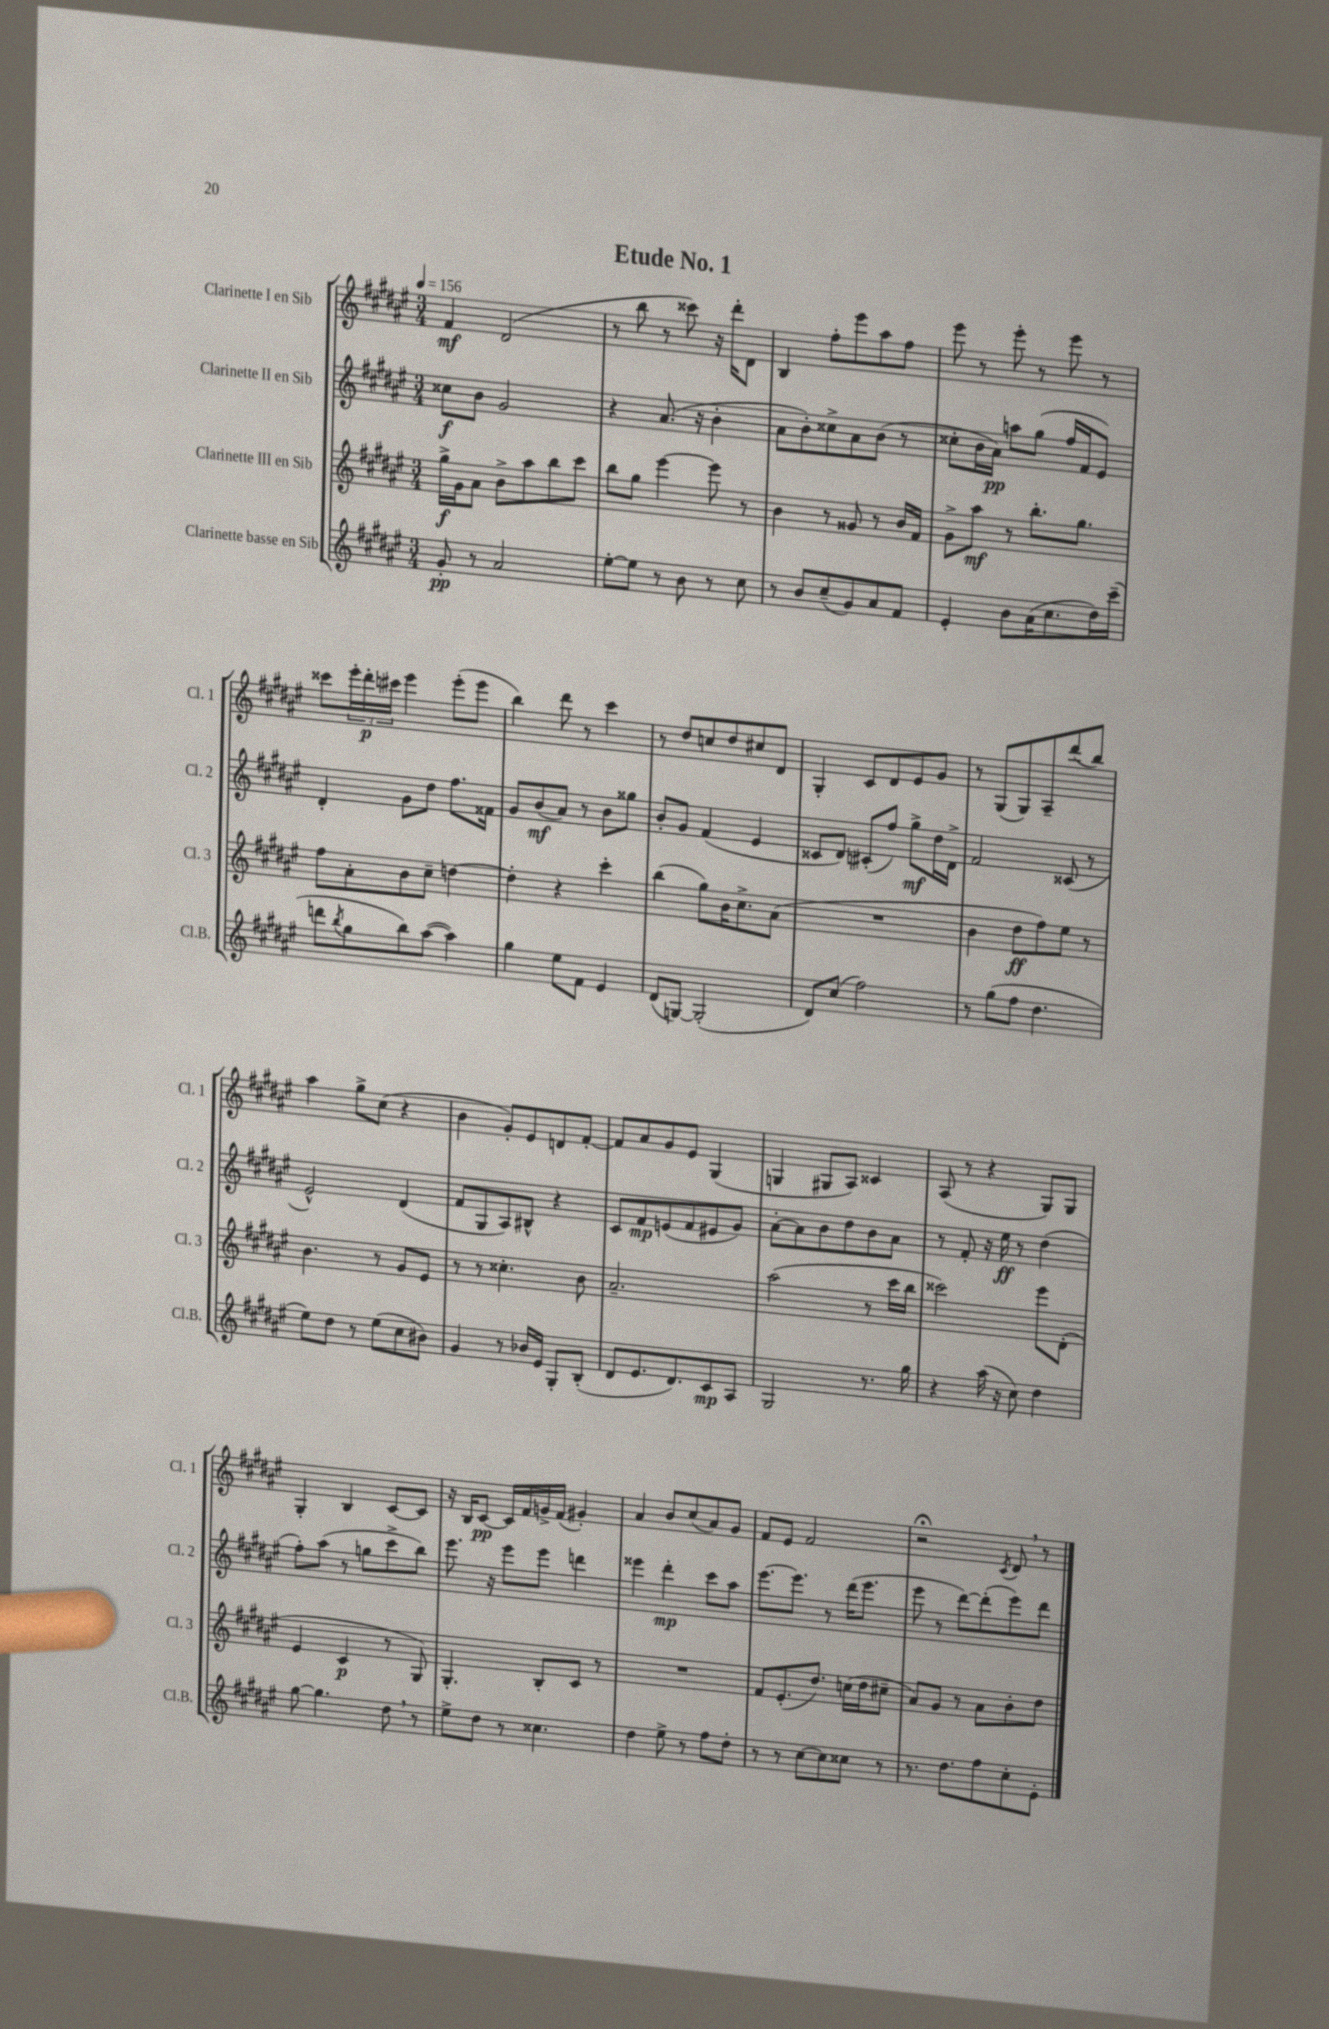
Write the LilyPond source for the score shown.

\header { title = "Etude No. 1" }
<<
\new StaffGroup <<
\new Staff = "s0" \with { instrumentName = "Clarinette I en Sib" shortInstrumentName = "Cl. 1" } {
    \clef treble \key fis \major \numericTimeSignature \time 3/4 \tempo 4 = 156
    fis'4\mf dis'2( |
    r8 b''8 r8 cisis'''8) r16 dis'''16-. dis'8 |
    b4 fis''8-. eis'''8 ais''8 fis''8 |
    eis'''8 r8 eis'''8-. r8 eis'''8 r8 |
    cisis'''8 \tuplet 3/2 { eis'''16-. dis'''16-.\p cis'''16 } eis'''4 eis'''8-.( eis'''8 |
    b''4) dis'''8 r8 cis'''4 |
    r8 dis''8 c''8 dis''8 cis''8 dis'8 |
    gis4-. cis'8 dis'8 eis'8 gis'8 |
    r8 gis8( gis8) ais8-- dis'''8( b''8) |
    ais''4 gis''8-> cis''8( r4 |
    b'4 gis'8-.) eis'8 d'8 fis'8~-. |
    fis'8 ais'8 gis'8 eis'8 gis4( |
    g4 gis8 ais8) cisis'4 |
    ais8( r8 r4 gis8) gis8 |
    gis4-. b4 cis'8~ cis'8 |
    r16 b16 cis'8~\pp cis'16 fis'16 g'16-> fis'16( gis'4-.) |
    ais'4 b'8 cis''8( ais'8) gis'8 |
    fis'8 eis'8 fis'2 |
    r2\fermata \acciaccatura { cis'8 } dis'8 \breathe r8 \bar "|." |
}
\new Staff = "s1" \with { instrumentName = "Clarinette II en Sib" shortInstrumentName = "Cl. 2" } {
    \clef treble \key fis \major \numericTimeSignature \time 3/4
    cisis''8\f b'8 gis'2 |
    r4 ais'8.( r16 b'4-. |
    ais'8 b'8-.) cisis''8-> ais'8 b'8( r8 |
    cisis''8-. b'16 ais'16\pp) a''8 gis''8( fis''16 fis'16 eis'8) |
    dis'4-. gis'8 dis''8 fis''8. fisis'16 |
    gis'8 b'8\mf( ais'8) r8 b'8 gisis''8 |
    b'8-. gis'8 fis'4( eis'4 |
    cisis'8 dis'8) cis'8-.( fis''8) gis''8->\mf dis''16 dis'16-> |
    fis'2 cisis'8( r8 |
    eis'2-^) dis'4( |
    fis'8 gis8 ais8) bis8-^ r4 |
    cis'8 fis'8\mp e'8( fis'8 eis'8 gis'8) |
    ais'8~-. ais'8 b'8 dis''8 b'8 ais'8 |
    r8 fis'8-. r16 eis''16\ff r8 dis''4( |
    fis''8-.) ais''8( r8 g''8 cis'''8-> b''8) |
    eis'''8. r16 eis'''8 eis'''8 d'''4 |
    eisis'''4 dis'''4-.\mp cis'''8 ais''8 |
    eis'''8.~ eis'''8. r8 dis'''16( eis'''8. |
    eis'''8 r8 dis'''8~) dis'''8-.( eis'''8) dis'''8 \bar "|." |
}
\new Staff = "s2" \with { instrumentName = "Clarinette III en Sib" shortInstrumentName = "Cl. 3" } {
    \clef treble \key fis \major \numericTimeSignature \time 3/4
    gis''16->\f gis'16 ais'8 b'8-> ais''8 b''8 cis'''8 |
    b''8 gis''8 eis'''4~ eis'''8 r8 |
    b'4 r8 gisis'8 r8 b'16 fis'16 |
    gis'8-> ais''8\mf r8 b''8.-. gis''8. |
    fis''8 ais'8-. b'8 cis''8-- d''4~ |
    d''4-. r4 cis'''4-. |
    b''4( gis''8) b'16 cis''8.-> ais'8( |
    R2. |
    b'4 dis''8\ff fis''8) eis''8 r8 |
    b'4. r8 gis'8 eis'8 |
    r8 r8 cisis''4.-. b'8 |
    ais'2.-- |
    ais''2( r8 cis'''16 b''16 |
    cisis'''2) eis'''8 dis'8-.( |
    eis'4 cis'4\p r8 gis8) |
    gis4.-. b8-. cis'8 r8 |
    R2. |
    fis'8 eis'8.-.( dis''8.) c''16( dis''16 cis''8-- |
    ais'8) gis'8 r8 ais'8 b'8-. dis''8 \bar "|." |
}
\new Staff = "s3" \with { instrumentName = "Clarinette basse en Sib" shortInstrumentName = "Cl.B." } {
    \clef treble \key fis \major \numericTimeSignature \time 3/4
    gis'8-.\pp r8 ais'2 |
    eis''8~-. eis''8 r8 b'8 r8 cis''8 |
    r8 b'8 cis''8--( gis'8) ais'8 fis'8 |
    eis'4-. b'8 ais'16( cis''8. dis''16) cis'''16--( |
    d'''8 \acciaccatura { b''8 } gis''8 b''8) ais''8~( ais''4) |
    gis''4 eis''8 fis'8 eis'4 |
    dis'8( g8~) g2-.( |
    dis'8) cis''8( fis''2) |
    r8 gis''8( fis''8 dis''4. |
    eis''8) dis''8 r8 eis''8( cis''8 bis'8) |
    gis'4 r8 bes'16 eis'16 gis8-. b8-.( |
    dis'8 eis'8. dis'8.) cis'8\mp ais8 |
    gis2 r8. gis''16 |
    r4 ais''16( r16 cis''8) dis''4 |
    gis''8~ gis''4. dis''8 \breathe r8 |
    eis''8-> dis''8 r8 cisis''4. |
    dis''4 eis''8-> r8 fis''8 dis''8-. |
    r8 r8 cis''8~ cis''8 cisis''8 r8 |
    r8. dis''8. fis''8 cis''8-. eis'8-. \bar "|." |
}
>>
>>
\layout { \context { \Score \remove "Bar_number_engraver" } }
